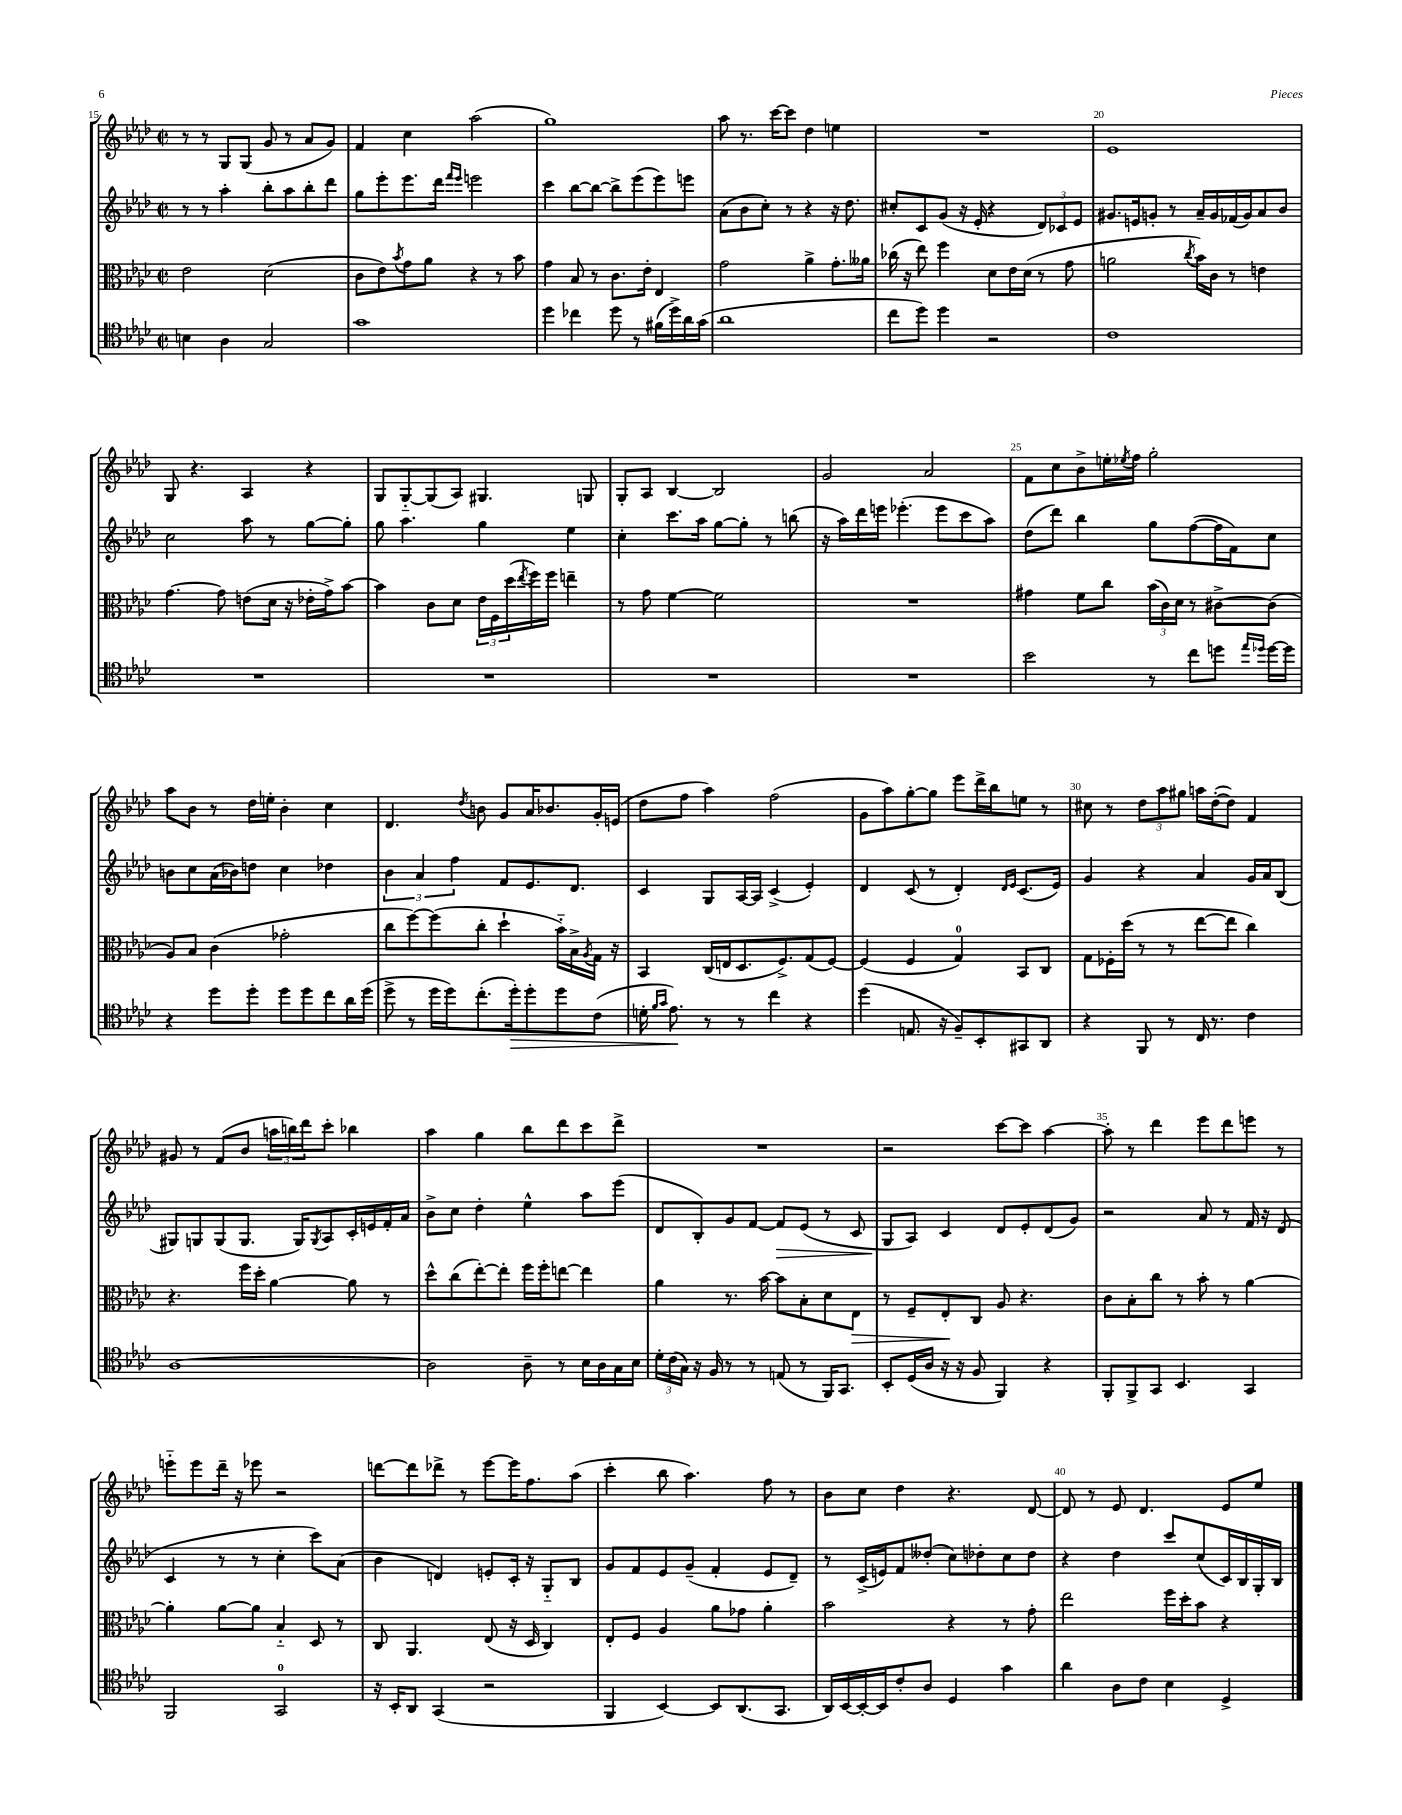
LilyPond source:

<<
\new StaffGroup <<
\new Staff = "s0" {
    \clef treble \key aes \major \defaultTimeSignature \time 2/2
    r8 r8 g8 g8( g'8 r8 aes'8 g'8) |
    f'4 c''4 aes''2( |
    g''1) |
    aes''8 r8. c'''16~ c'''8 des''4 e''4 |
    R1 |
    ees'1 |
    g8 r4. aes4 r4 |
    g8 g8~-_ g8( aes8) gis4. g8 |
    g8-. aes8 bes4~ bes2 |
    g'2 aes'2 |
    f'8 c''8 bes'8-> e''16-. \acciaccatura { ees''8 } f''16 g''2-. |
    aes''8 bes'8 r8 des''16 e''16-. bes'4-. c''4 |
    des'4. \acciaccatura { des''8 } b'8 g'8 aes'16 bes'8. g'16-. e'16( |
    des''8 f''8 aes''4) f''2( |
    g'8 aes''8) g''8~-. g''8 ees'''8 des'''16-> bes''16 e''8 r8 |
    cis''8 r8 \tuplet 3/2 { des''8 aes''8 gis''8 } a''16 des''16~-.( des''8) f'4 |
    gis'8 r8 f'8( bes'8 \tuplet 3/2 { a''16 b''16) des'''16 } c'''8-. bes''4 |
    aes''4 g''4 bes''8 des'''8 c'''8 des'''8-> |
    R1 |
    r2 c'''8~ c'''8 aes''4~ |
    aes''8-. r8 des'''4 ees'''8 des'''8 e'''8 r8 |
    e'''8-_ e'''8 des'''16-- r16 ees'''8 r2 |
    d'''8~ d'''8 des'''8-> r8 ees'''8~ ees'''16 f''8. aes''8( |
    c'''4-. bes''8 aes''4.) f''8 r8 |
    bes'8 c''8 des''4 r4. des'8~ |
    des'8 r8 ees'8 des'4. ees'8 ees''8 \bar "|." |
}
\new Staff = "s1" {
    \clef treble \key aes \major \defaultTimeSignature \time 2/2
    r8 r8 aes''4-. bes''8-. aes''8 bes''8-. des'''8 |
    g''8 ees'''8-. ees'''8. des'''16 \grace { f'''16 ees'''16 } e'''2 |
    c'''4 bes''8~ bes''8~ bes''8-> ees'''8( ees'''8) e'''8 |
    aes'8( bes'8 c''8-.) r8 r4 r16 des''8. |
    cis''8-. c'8 g'8( r16 ees'16-. r4 \tuplet 3/2 { des'8) ces'8 ees'8 } |
    gis'8. e'16 g'8-. r8 aes'16-- g'16 fes'16( g'16) aes'8 bes'8 |
    c''2 aes''8 r8 g''8~ g''8-. |
    g''8 aes''4. g''4 ees''4 |
    c''4-. c'''8. aes''16 g''8~ g''8-. r8 b''8( |
    r16 aes''16) des'''16 e'''16 ees'''4.-.( ees'''8 c'''8 aes''8) |
    des''8( des'''8) bes''4 g''8 f''8~( f''16 f'16) c''8 |
    b'8 c''8 aes'16( bes'16) d''8 c''4 des''4 |
    \tuplet 3/2 { bes'4 aes'4 f''4 } f'8 ees'8. des'8. |
    c'4 g8 aes16~ aes16 c'4->( ees'4-.) |
    des'4 c'8( r8 des'4-.) \grace { des'16 ees'16 } c'8.( ees'16) |
    g'4 r4 aes'4 g'16 aes'16 bes8( |
    gis8) g8 g8( g8. g16) \acciaccatura { g8 } aes8 c'16-. e'16 f'16-. aes'16 |
    bes'8-> c''8 des''4-. ees''4-^ aes''8 ees'''8( |
    des'8 bes8-.) g'8 f'8~ f'8\> ees'8( r8 c'8 |
    g8\! aes8) c'4 des'8 ees'8-. des'8( g'8) |
    r2 aes'8 r8 f'16 r16 des'8( |
    c'4 r8 r8 c''4-. c'''8) aes'8( |
    bes'4 d'4) e'8-. c'16-. r16 g8-_ bes8 |
    g'8 f'8 ees'8 g'8--( f'4-. ees'8 des'8--) |
    r8 c'16->( e'16) f'8 deses''8-.( c''8) des''8-. c''8 des''8 |
    r4 des''4 c'''8 c''8( c'16) bes16 g16-. bes16 \bar "|." |
}
\new Staff = "s2" {
    \clef alto \key aes \major \defaultTimeSignature \time 2/2
    ees'2 des'2( |
    c'8 ees'8) \acciaccatura { bes'8 } g'8 aes'8 r4 r8 bes'8 |
    g'4 bes8 r8 c'8. ees'16-. ees4 |
    g'2 aes'4-> g'8.-. aeses'16 |
    ces''16( r16 ees''8) f''4 des'8 ees'16 des'16( r8 g'8 |
    a'2 \acciaccatura { c''8 } bes'16) c'16 r8 e'4 |
    g'4.~ g'8 e'8( des'16 r16 ees'16-. g'16->) bes'8~ |
    bes'4 c'8 des'8 \tuplet 3/2 { ees'16 f16 des''16( } \acciaccatura { ees''8 } f''16) f''16 e''4-- |
    r8 g'8 f'4~ f'2 |
    R1 |
    gis'4 f'8 c''8 \tuplet 3/2 { bes'16( c'16) des'16 } r8 cis'8~-> cis'8( |
    aes8) bes8 c'4( ges'2-. |
    c''8 f''8~) f''8( c''8-. des''4-! bes'16-_) bes16-> \acciaccatura { aes8 } g16 r16 |
    bes,4 c16( e16 des8. f8.->) g8( f8~) |
    f4( f4 g4-0) bes,8 c8 |
    g8 fes16-. des''16( r8 r8 ees''8~ ees''8 c''4) |
    r4. f''16 des''16-. aes'4~ aes'8 r8 |
    des''8-^ c''8( ees''8~-.) ees''8-. f''16 f''16-. e''8~ e''4 |
    aes'4 r8. bes'16~ bes'8 bes8-. des'8 ees8\> |
    r8 f8-- ees8-.\! c8 aes8 r4. |
    c'8 bes8-. c''8 r8 bes'8-. r8 aes'4~ |
    aes'4-. aes'8~ aes'8 bes4-_ des8 r8 |
    c8 aes,4. ees8( r16 des16 c4) |
    ees8-. f8 aes4 aes'8 ges'8 aes'4-. |
    bes'2 r4 r8 g'8-. |
    ees''2 f''16 des''16-. bes'8 r4 \bar "|." |
}
\new Staff = "s3" {
    \clef tenor \key aes \major \defaultTimeSignature \time 2/2
    b4 aes4 g2 |
    g'1 |
    des''4 ces''4 des''8 r8 fis'16( des''16->) aes'16 g'16( |
    aes'1 |
    c''8 des''8) des''4 r2 |
    c'1 |
    R1 |
    R1 |
    R1 |
    R1 |
    bes'2 r8 c''8 d''8 \grace { ees''16 des''16 } des''16~ des''16 |
    r4 des''8 des''8-. des''8 des''8 c''8 aes'16 des''16( |
    des''8-> r8 des''16 des''16) c''8.-.( des''16-.\>) des''8-. des''8 c'8( |
    d'16-. \grace { f'16 g'16 } ees'8.\!) r8 r8 c''4 r4 |
    des''4( e8. r16 f8--) bes,8-. gis,8 aes,8 |
    r4 f,8 r8 c16 r8. c'4 |
    aes1~ |
    aes2 aes8-- r8 bes16 aes16 g16 bes16 |
    \tuplet 3/2 { des'16-. c'16( g16) } r16 f16 r8 r8 e8( r8 f,16) g,8. |
    bes,8-. des16( aes16 r16 r16 f8 f,4) r4 |
    f,8-. f,8-> g,8 bes,4. g,4 |
    f,2 g,2-0 |
    r16 bes,16-. aes,8 g,4( r2 |
    f,4 bes,4~) bes,8 aes,8.( g,8. |
    aes,16) bes,16~ bes,16~-. bes,16 c'8-. aes8 des4 g'4 |
    aes'4 aes8 c'8 bes4 des4-> \bar "|." |
}
>>
>>
\layout { \context { \Score currentBarNumber = #15 \override BarNumber.break-visibility = ##(#f #t #t) barNumberVisibility = #(every-nth-bar-number-visible 5) } }
